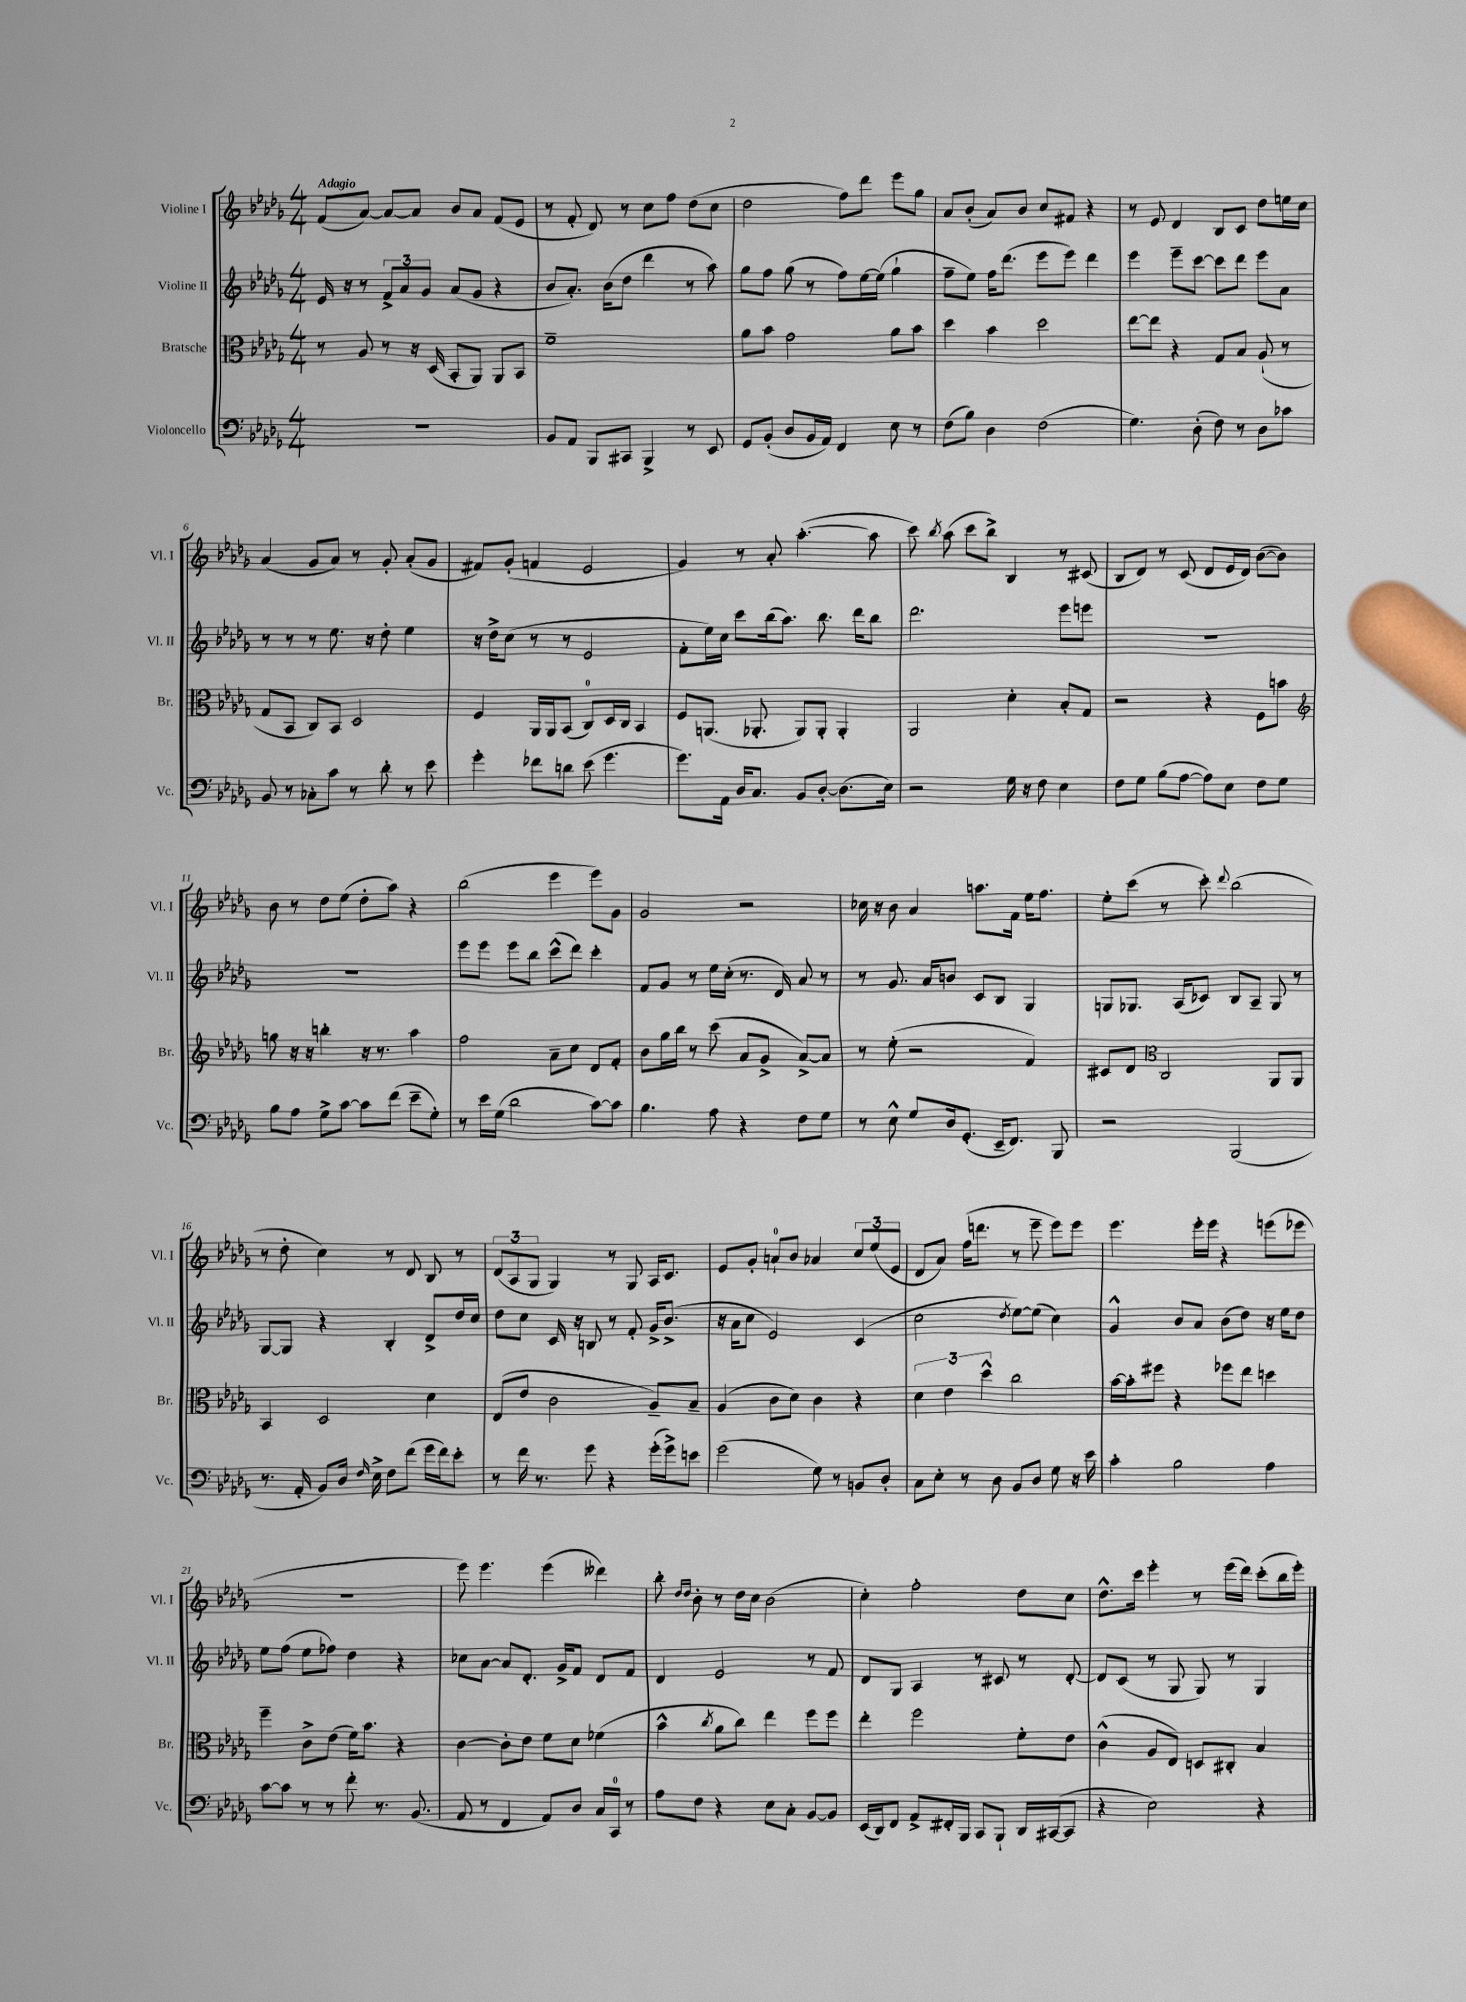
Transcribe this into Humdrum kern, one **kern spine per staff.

**kern	**kern	**kern	**kern
*part4	*part3	*part2	*part1
*staff4	*staff3	*staff2	*staff1
*I"Violoncello	*I"Bratsche	*I"Violine II	*I"Violine I
*I'Vc.	*I'Br.	*I'Vl. II	*I'Vl. I
*clefF4	*clefC3	*clefG2	*clefG2
*k[b-e-a-d-g-]	*k[b-e-a-d-g-]	*k[b-e-a-d-g-]	*k[b-e-a-d-g-]
*M4/4	*M4/4	*M4/4	*M4/4
=1	=1	=1	=1
!	!	!	!LO:TX:a:B:t=Adagio
1r	8r	16e-/	(8f/L
.	.	16r	.
.	8A-/	8r	[8a-/J)
.	8r	12f^/L	8a-/L_
.	.	12a-/	.
.	16r	.	8a-/J]
.	.	12g-/J	.
.	(16D-/	.	.
.	8BB-'/L	(8a-/L	8b-/L
.	8AA-/J)	8g-/J	8a-/J
.	8AA-/L	4r	(8f/L
.	8BB-/J	.	8e-/J
=2	=2	=2	=2
8BB-/L	1f~	8b-/L	8r
8AA-/J	.	8.a-'/J)	8f'/
8BBB-/L	.	.	8d-/)
.	.	(16b-\KL	.
8CC#X/J	.	8dd-\J	8r
4BBB-^/	.	4ddd-\	8cc\L
.	.	.	8ff\J
8r	.	8r	(8dd-\L
8EE-/	.	8aa-\)	8cc\J
=3	=3	=3	=3
8GG-/L	8a-\L	8gg-\L	2dd-\
(8BB-'/J	8b-\J	8ff\J	.
8D-/L	2g-\	(8gg-\	.
16BB-/L	.	8r	.
16AA-/JJ)	.	.	.
4FF/	.	8ff\L)	8ff\L)
.	.	[16ee-\L	8ddd-\J
.	.	(16ee-\JJ]	.
8E-\	8a-\L	4gg-`\	8eee-\L
8r	8b-\J	.	8gg-\J
=4	=4	=4	=4
(8F\L	4dd-\	8ff~\L	8a-/L
8B-\J)	.	8ee-\J)	(8b-'/J
4D-\	4b-\	16ff\KL	8a-/L)
.	.	(8.ddd-\J	.
.	.	.	8b-/J
(2F\	2dd-\	8eee-\L	8cc/L
.	.	8eee-\J)	8f#X/J
.	.	4ddd-\	4r
=5	=5	=5	=5
4.G-\)	[8ee-\L	4eee-\	8r
.	8ee-\J]	.	8e-/
.	4r	8eee-~\L	4d-/
(8D-'\	.	[8ccc\J	.
8F\)	8G-/L	8ccc\L]	8B-/L
8r	8B-/J	8ddd-\J	8c/J
8D-\L	(8A-`/	8eee-\L	8dd-\L
8c-X\J	8r	8a-\J	16een\L
.	.	.	16cc\JJ
!!LO:LB:g=z
=6	=6	=6	=6
8BB-/	8G-/L	8r	(4a-/
8r	8BB-/J	8r	.
8C-X'\L	8C/L)	8r	8g-/L
8c\J	8BB-/J	8.ee-\	8a-/J)
8r	2D-/	.	8r
.	.	16r	.
8d-'\	.	8dd-'\	8g-'/
8r	.	4ee-\	(8a-'/L
8e-\	.	.	8g-/J
=7	=7	=7	=7
4g-'\	4F/	16r	8f#X/L)
.	.	16dd-^\KL	.
.	.	(8cc\J	(8g-'/J
8f-X\L	16AA-/LL	8r	4fn/
.	16AA-/J	.	.
8dn\J	(8BB-/J	8r	.
(8e-\	8C/L)	2e-/	2e-/
4.g-\	16D-/L	.	.
.	16C/JJ	.	.
.	4BB-/	.	.
=8	=8	=8	=8
8.g-\L)	8F/L	8f'\L	4g-/)
.	(8.AAn/J	16ee-\L)	.
16AA-\Jk	.	16cc\JJ	.
16D-/KL	.	8ccc\L	8r
8.C/J	8.AA-X'/	.	.
.	.	(16bb-\k	8a-'/
.	.	8.aa-\J)	.
8BB-/L	8AA-/L)	.	([4.aa-'\
[8D-'/J	8AA-'/J	8.bb-\	.
(8.D-\L]	4AA-'/	.	.
.	.	16ddd-\KL	.
.	.	8bb-\J	8aa-\]
16E-\Jk)	.	.	.
=9	=9	=9	=9
2r	2AA-/	2.ddd-\	8ccc\)
.	.	.	8qbb-/
.	.	.	(8aa-\
.	.	.	8ccc\L
.	.	.	8bb-^\J)
16G-\	4d-'\	.	4B-/
16r	.	.	.
8F\	.	.	.
4E-\	8B-'/L	8eee-\L	8r
.	8G-/J	8eeen\J	(8c#X/
=10	=10	=10	=10
8F\L	2r	1r	8B-/L
8G-\J	.	.	8d-/J)
(8B-\L	.	.	8r
[8A-\J	.	.	(8c/
8A-\L])	4r	.	8d-/L
8E-\J	.	.	16e-/L
.	.	.	16d-/JJ)
8F\L	8F\L	.	([8b-\L
8G-\J	8bn\J	.	8b-\J])
!!LO:LB:g=z
=11	=11	=11	=11
*	*clefG2	*	*
8B-\L	8ggn\	1r	8b-\
8A-\J	16r	.	8r
.	16r	.	.
8G-^\L	4bbn'\	.	8dd-\L
[8c\J	.	.	(8ee-\J
8c\L]	16r	.	8dd-'\L
.	8.r	.	.
(8f\J	.	.	8aa-\J)
8e-~\L	4aa-\	.	4r
8G-'\J)	.	.	.
=12	=12	=12	=12
8r	2ff\	8eee-\L	(2bb-\
16e-\LL	.	8eee-\J	.
(16G-\JJ	.	.	.
2d-\	.	8eee-\L	.
.	.	8bb-\J	.
.	8a-~\L	(8ccc^^\L	4eee-\
.	8cc\J	8ddd-\J)	.
[8c\L)	8d-/L	4ccc'\	8eee-\L)
8c\J]	8f'/J	.	8g-\J
=13	=13	=13	=13
4.B-\	8b-\L	8f/L	2g-/
.	16gg-\L	8g-/J	.
.	16bb-\JJ	.	.
.	8r	8r	.
8A-\	(8ccc\	16ee-\LL	.
.	.	(16cc'\JJ	.
4r	8a-/L	8.r	2r
.	8g-^/J	.	.
.	.	16d-/)	.
8F\L	[8a-^/L)	8a-/	.
8G-\J	8a-/J]	8r	.
=14	=14	=14	=14
8r	8r	8r	16cc-X\
.	.	.	16r
8E-^^\	(8ee-'\	8.g-/	8b-\
8G-/L	2r	.	4a-/
.	.	16a-/KL	.
16D-/k	.	8bn/J	.
(8.GG-'/J	.	.	.
.	.	8c/L	8.aan\L
16EE-~/KL	.	8B-/J	.
8.FF/J)	.	.	16f\Jk
.	4f/)	4G-/	16ee-\KL
.	.	.	8.ff\J
8BBB-/	.	.	.
=15	=15	=15	=15
2r	8c#X/L	8Gn/L	8ee-'\L
.	8d-/J	8.G-X/J	(8ccc\J
*	*clefC3	*	*
.	2C/	.	8r
.	.	(16A-/KL	.
.	.	8c-X/J)	8ccc'\)
.	.	.	8qqddd-/
(2BBB-/	.	8B-/L	(2bb-\
.	.	8A-~/J	.
.	8AA-/L	8G-/	.
.	8AA-/J	8r	.
!!LO:LB:g=z
=16	=16	=16	=16
8.r	4BB-/	[8G-/L	8r
.	.	8G-/J]	8dd-'\
16AA-'/	.	.	.
8BB-/L)	2D-/	4r	4cc\)
16D-/Jk	.	.	.
16qqF/	.	.	.
16E-^\	.	.	.
8F\L	.	4B-'/	8r
(8f\J	.	.	8d-/
16g-\LL	4d-\	8d-^/L	8B-/
16f\J)	.	.	.
8e-'\J	.	16dd-/L	8r
.	.	16cc/JJ	.
=17	=17	=17	=17
8r	(8E-/L	8dd-\L	(12d-/L
.	.	.	12A-/
16f\	8e-/J	8cc\J	.
.	.	.	12G-/J
8.r	.	.	.
.	2c\	16c/	4G-/)
.	.	16r	.
8g-\	.	8Bn/	.
4r	.	8r	8r
.	.	8f'/	8G-/
(16g-'\LL	8A-~/L)	16g-^/KL	16A-/KL
16g-^\J)	.	(8.b-^/J	8.c/J
8en\J	8B-~/J	.	.
=18	=18	=18	=18
(2g-\	(4A-/	16r	8e-/L
.	.	16a-\KL	.
.	.	8cc\J	8g-'/J
.	8c\L	2e-/)	8an`/L
.	8d-\J)	.	8b-/J
8G-\)	4c\	.	4a-X/
8r	.	.	.
8BBn/L	4r	(4c/	12cc/L
.	.	.	(12ee-/
8D-'/J	.	.	.
.	.	.	12e-/J
=19	=19	=19	=19
8C\L	6d-\	2cc\	8d-/L
8E-'\J	.	.	8a-/J)
.	6e-\	.	.
8r	.	.	(16ff\KL
.	.	.	8.dddn\J
.	6dd-^^\	.	.
8D-\	.	.	.
.	.	8qdd-/	.
8BB-/L	2cc\	[8ee-\L)	8r
8D-/J	.	(8ee-\J]	8eee-~\
8G-\	.	4cc\)	8eee-\L)
16r	.	.	8eee-\J
16e-\	.	.	.
=20	=20	=20	=20
4c'\	[16b-\LL	4g-^^/	4.eee-\
.	16b-'\J]	.	.
.	8ff#X\J	.	.
2B-\	4r	8b-/L	.
.	.	8a-/J	16eee-'\LL
.	.	.	16eee-\JJ
.	8ff-X\L	(8b-\L	4r
.	8ee-\J	8dd-\J)	.
4A-\	4ddn\	16r	(8eeen\L
.	.	16ee-\KL	.
.	.	8dd-\J	8eee-X\J
!!LO:LB:g=z
=21	=21	=21	=21
[8c\L	4ff~\	8ee-\L	1r
8c\J]	.	(8ff\J	.
8r	8c^\L	8ee-\L	.
8r	(8e-\J	8ff-X\J)	.
8f'\	16f\KL)	4dd-\	.
.	8.b-\J	.	.
8.r	.	.	.
.	4r	4r	.
(8.BB-/	.	.	.
=22	=22	=22	=22
8AA-/	[4c\	8cc-X\L	8eee-\)
8r	.	[8a-\J	4.eee-\
4FF/	8c'\L]	8a-/L]	.
.	8e-\J	8.d-'/J	.
8AA-/L)	8f\L	.	(4eee-\
.	.	16g-^/KL	.
8D-/J	8d-\J	8f/J	.
16C/LL	(4f-X\	8d-/L	4ddd--X\)
16CC/JJ	.	.	.
8r	.	8f/J	.
=23	=23	=23	=23
8A-\L	4b-^^\	4d-/	8bb-'\
.	.	.	16qqdd-/LL
.	.	.	16qqdd-/JJ
8F\J	.	.	8b-'\
.	8qcc/	.	.
4r	8a-\L	2e-/	8r
.	8cc\J)	.	16dd-\LL
.	.	.	16cc\JJ
8E-\L	4ee-\	.	(2b-\
8C'\J	.	.	.
[8BB-/L	8ff\L	8r	.
8BB-/J]	8ff\J	8f/	.
=24	=24	=24	=24
(16EE-/LL	4ee-'\	8d-/L	4cc'\)
16DD-/J)	.	.	.
8FF/J	.	8G-/J	.
8AA-^/L	2ff\	4A-/	2ff'\
16FF#X'/L	.	.	.
16BBB-/JJ	.	.	.
8CC/L	.	8r	.
8BBB-`/J	.	8c#X/	.
16DD-/LL	8f'\L	8r	8dd-\L
([16CC#X/J	.	.	.
8CC#/J]	8e-\J	[8d-'/	8cc\J
=25	=25	=25	=25
4r	(4c^^\	8d-/L]	8.dd-^^\L
.	.	(8c/J	.
.	.	.	16ccc\Jk
2E-\)	8A-/L	8r	4eee-'\
.	8E-/J)	8G-/	.
.	8Dn/L	8G-/)	8r
.	8C#X'/J	8r	(16eee-\LL
.	.	.	16ddd-\JJ)
4r	4B-/	4G-/	(8ccc'\L
.	.	.	16bb-\L
.	.	.	16eee-'\JJ)
==	==	==	==
*-	*-	*-	*-
